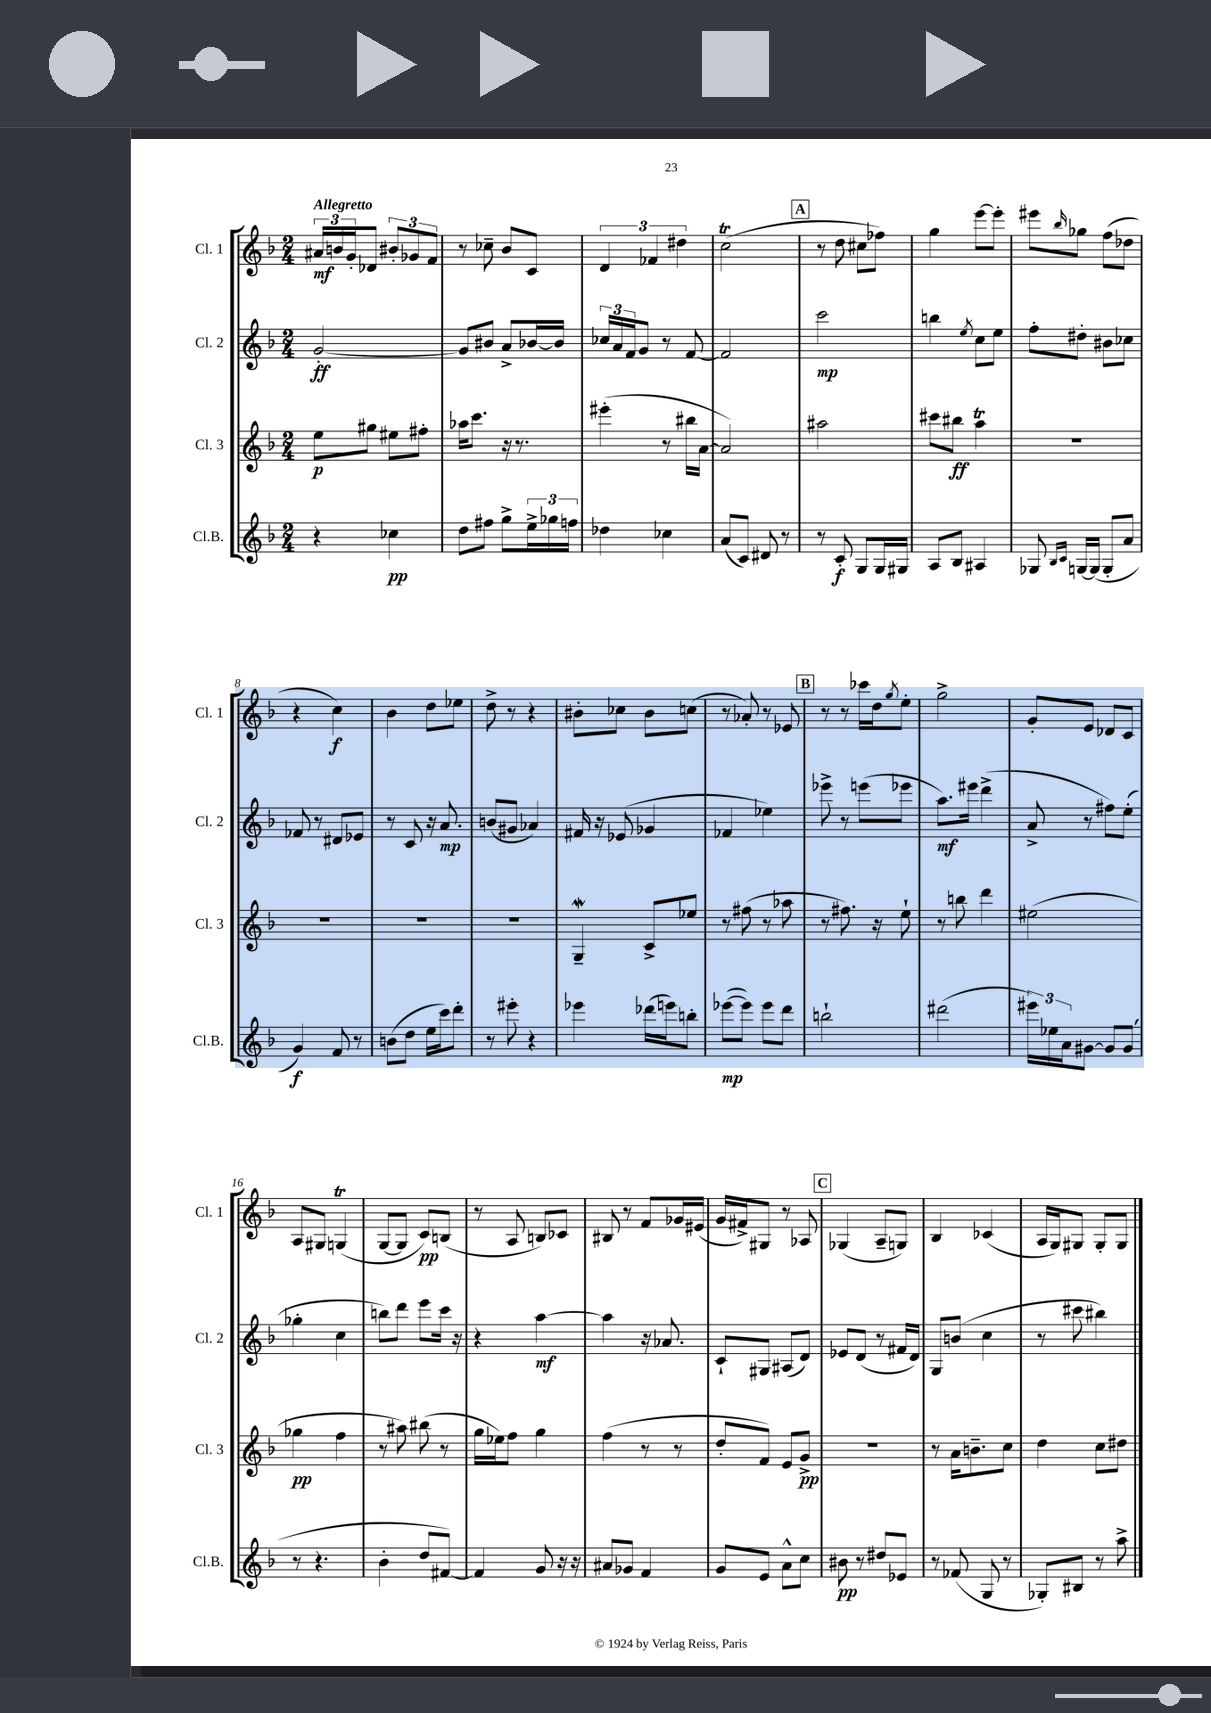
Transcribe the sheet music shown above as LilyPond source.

<<
\new StaffGroup <<
\new Staff = "s0" \with { instrumentName = "Cl. 1" shortInstrumentName = "Cl. 1" } {
    \clef treble \key f \major \numericTimeSignature \time 2/4 \tempo "Allegretto"
    \tuplet 3/2 { ais'16\mf b'16 g'16-. } des'8 \tuplet 3/2 { bis'8-. ges'8 f'8 } |
    r8 ces''8-- bes'8 c'8 |
    \tuplet 3/2 { d'4 fes'4 dis''4 } |
    c''2\trill( |
    \mark \markup { \box "A" } r8 d''8 cis''8 fes''8) |
    g''4 e'''8~ e'''8-. |
    eis'''8 \grace { bes''16 } ges''8 f''8( des''8 |
    r4 c''4\f) |
    bes'4 d''8 ees''8 |
    d''8-> r8 r4 |
    bis'8-. ces''8 bis'8 c''8( |
    r8 aes'8-.) r8 ees'8 |
    \mark \markup { \box "B" } r8 r8 ces'''16 d''16 \acciaccatura { g''8 } e''8-. |
    g''2-> |
    g'8-. e'8 des'8 c'8 |
    a8 gis8 g4\trill( |
    g8~ g8 c'8\pp) b8( |
    r8 a8 b8) ces'8 |
    bis8 r8 f'8 ges'16 eis'16( |
    g'16 fis'16->) gis8 r8 aes8 |
    \mark \markup { \box "C" } ges4( a8-- g8) |
    bes4 ces'4( |
    a16 g16) gis8 gis8-. gis8 \bar "|." |
}
\new Staff = "s1" \with { instrumentName = "Cl. 2" shortInstrumentName = "Cl. 2" } {
    \clef treble \key f \major \numericTimeSignature \time 2/4
    g'2~-.\ff |
    g'8 bis'8 a'8-> bes'16~ bes'16 |
    \tuplet 3/2 { ces''16 a'16 f'16 } g'8 r8 f'8~ |
    f'2 |
    \mark \markup { \box "A" } c'''2\mp |
    b''4 \acciaccatura { e''8 } c''8 e''8 |
    f''8-. dis''8-. bis'8 ces''8 |
    fes'8 r8 dis'8 ees'8 |
    r8 c'8 r16 a'8.\mp |
    b'8( gis'8 aes'4) |
    fis'16 r16 ees'8( ges'4 |
    fes'4 ees''4) |
    \mark \markup { \box "B" } ees'''8-> r8 e'''8( ees'''8 |
    a''8.\mf) eis'''16 d'''4->( |
    a'8-> r8 fis''8) e''8-.( |
    ges''4-. c''4 |
    b''8) d'''8 e'''8 c'''16 r16 |
    r4 a''4~\mf |
    a''4 r16 aes'8. |
    c'8-! gis8 ais8( d'8) |
    \mark \markup { \box "C" } ees'8 d'8( r8 fis'16 d'16) |
    g8 b'8( c''4 |
    r8 cis'''8 bis''4) \bar "|." |
}
\new Staff = "s2" \with { instrumentName = "Cl. 3" shortInstrumentName = "Cl. 3" } {
    \clef treble \key f \major \numericTimeSignature \time 2/4
    e''8\p gis''8 eis''8 fis''8-. |
    aes''16 c'''8. r16 r8. |
    eis'''4-.( r8 bis''16 a'16~ |
    a'2) |
    \mark \markup { \box "A" } ais''2 |
    cis'''8 bis''8\ff a''4\trill |
    R2 |
    R2 |
    R2 |
    R2 |
    g4--\mordent c'8-> ees''8 |
    r8 fis''8( r8 aes''8 |
    \mark \markup { \box "B" } r8 fis''8.) r16 e''8-! |
    r8 b''8 d'''4 |
    eis''2( |
    ges''4\pp f''4 |
    r8 ais''8) bis''8( r8 |
    g''16 ees''16) f''8 g''4 |
    f''4( r8 r8 |
    d''8-. f'8) e'8 g'8->\pp |
    \mark \markup { \box "C" } r2 |
    r8 a'16 b'8.-- c''8 |
    d''4 c''8 dis''8 \bar "|." |
}
\new Staff = "s3" \with { instrumentName = "Cl.B." shortInstrumentName = "Cl.B." } {
    \clef treble \key f \major \numericTimeSignature \time 2/4
    r4 ces''4\pp |
    d''8 fis''8 g''8-> \tuplet 3/2 { e''16-> ges''16 f''16 } |
    des''4 ces''4 |
    a'8( c'8) dis'8 r8 |
    \mark \markup { \box "A" } r8 c'8-.\f g8 g16 gis16 |
    a8 bes8 ais4 |
    ges8 \grace { bes16 c'16 } g16~ g16( g8-. a'8 |
    g'4\f) f'8 r8 |
    b'8( d''8 e''16 c'''16) d'''8-. |
    r8 eis'''8-. r4 |
    ees'''4 des'''16( e'''16) b''8-. |
    ees'''8~\mp( ees'''8) ees'''8 d'''8 |
    \mark \markup { \box "B" } b''2-! |
    dis'''2( |
    \tuplet 3/2 { eis'''16) ees''16 a'16 } gis'8~ gis'8 gis'8( |
    r8 r4. |
    bes'4-. d''8 fis'8~) |
    fis'4 g'8 r16 r16 |
    ais'8 ges'8 f'4 |
    g'8 e'8 a'8-^ c''8 |
    \mark \markup { \box "C" } bis'8\pp r8 dis''8 ees'8 |
    r8 fes'8( g8 r8 |
    ges8-.) bis8 r8 a''8-> \bar "|." |
}
>>
>>
